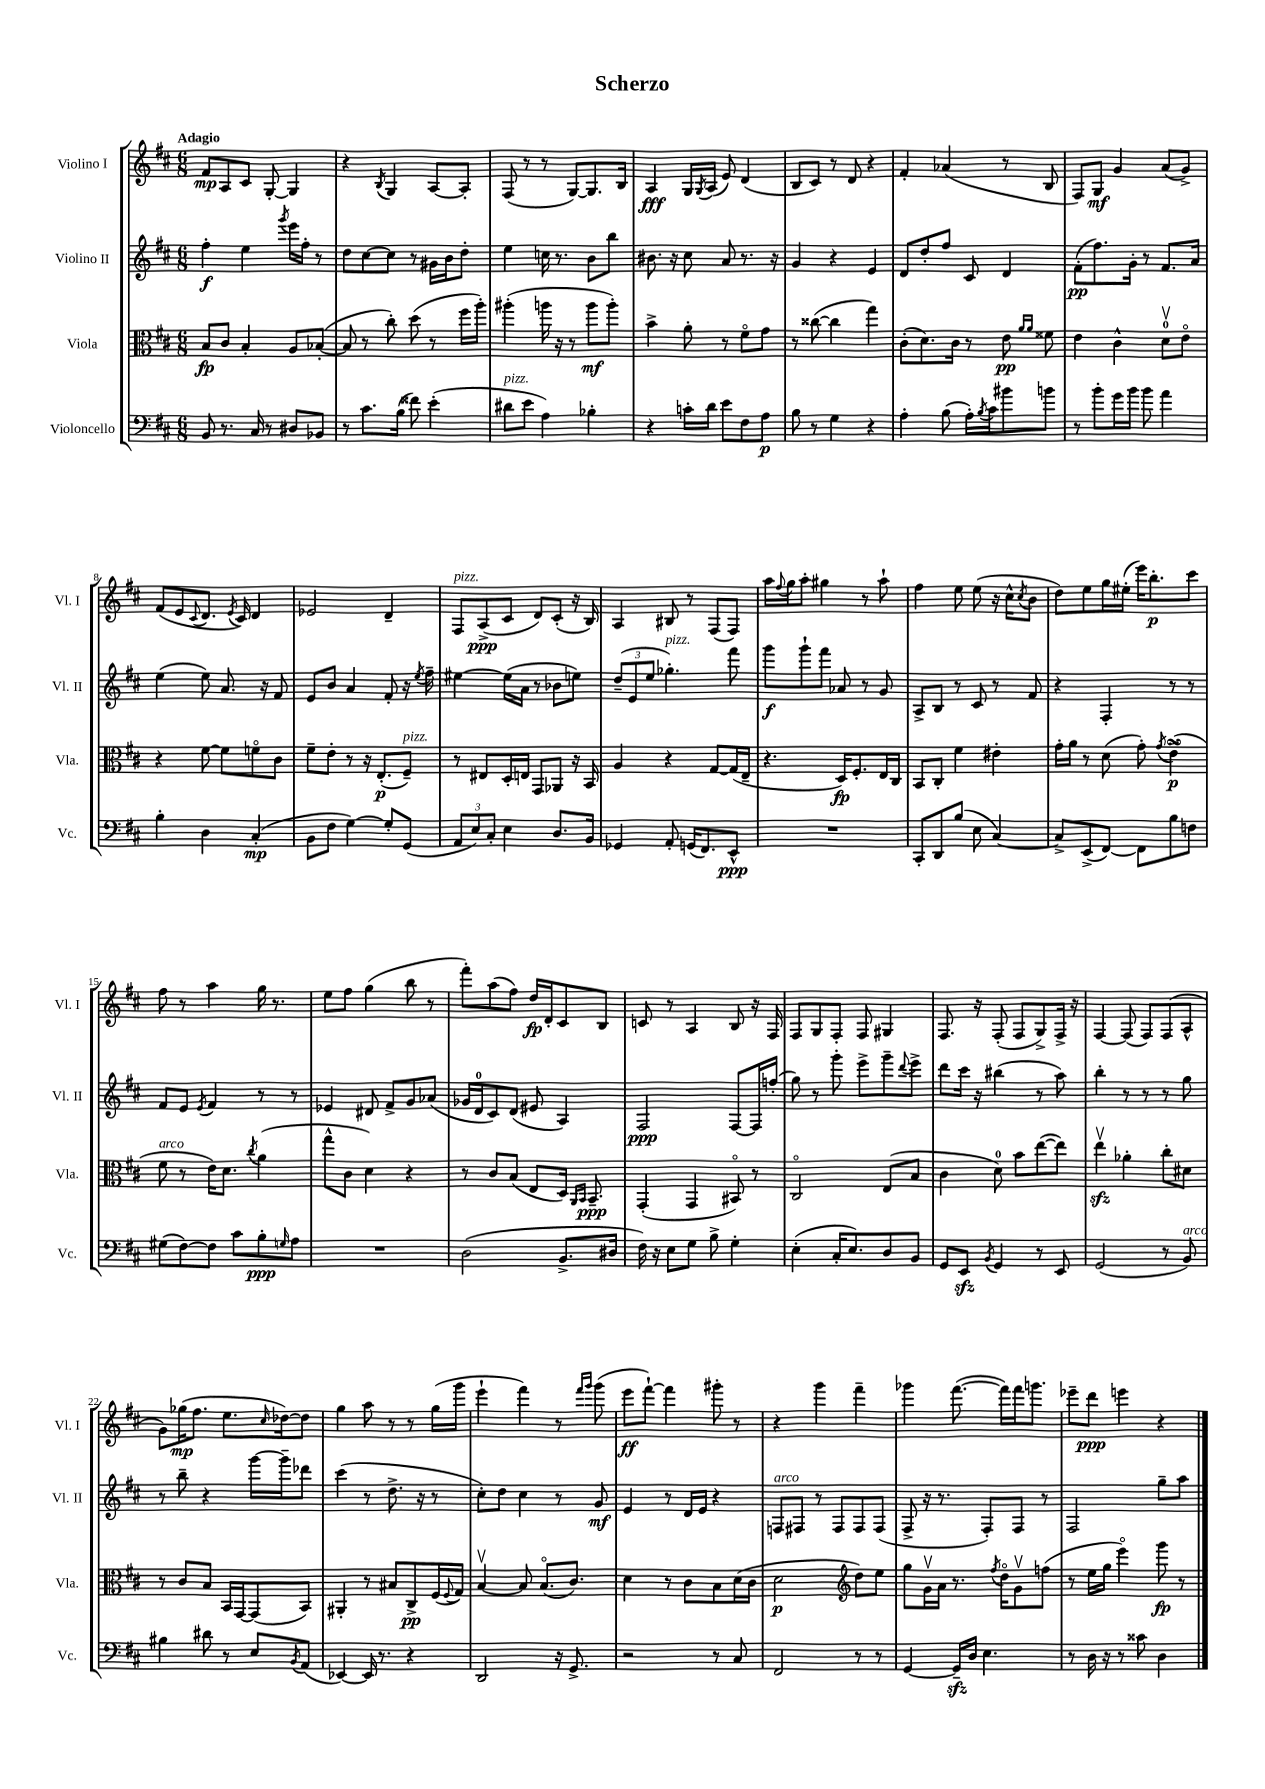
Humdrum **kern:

**kern	**kern	**kern	**kern
*staff4	*staff3	*staff2	*staff1
*clefF4	*clefC3	*clefG2	*clefG2
*k[f#c#]	*k[f#c#]	*k[f#c#]	*k[f#c#]
*M6/8	*M6/8	*M6/8	*M6/8
8BB	8B	4ff#'	8f#
8.r	8c#	.	8A
.	4B'	4ee	8c#
16C#	.	.	.
8r	.	.	[8G'
.	.	8qggg	.
8D#	8A	16eee	4G]
.	.	16ff#'	.
8BB-	([8B-'	8r	.
=	=	=	=
8r	8B-]	8dd	4r
8.c#	8r	[8cc#	.
.	.	.	8qB
.	8cc#')	8cc#]	4G
(16B	.	.	.
8f##)	(8dd	8r	.
(4e'	8r	16g#	[8A
.	.	16b	.
.	16ff#	8dd'	8A']
.	16aa')	.	.
=	=	=	=
8d#	(4aa#'	4ee	(8F#
8e	.	.	8r
4A)	16aa	16cc	8r
.	16r	8.r	.
.	8r	.	[8G)
4B-'	8aa	8b	8.G]
.	8aa')	8bb	.
.	.	.	16B
=	=	=	=
4r	4b^	8.b#	4A
.	.	16r	.
16c'	8a'	8cc#	16G
.	.	.	8qG
16d	.	.	(16A
8e	8r	8a	8e)
8F#	8f#o	8.r	(4d
8A	8g	.	.
.	.	16r	.
=	=	=	=
8B	8r	4g	8B
8r	([8cc##	.	8c#)
4G	4cc##]	4r	8r
.	.	.	8d
4r	4gg)	4e	4r
=	=	=	=
4A'	(8c#'	8d	4f#'
.	8.d)	8dd'	.
(8B	.	8ff#	(4a-
.	16c#	.	.
16A')	8r	8c#	.
8qB	.	.	.
16c#	.	.	.
8b#	8e	4d	8r
.	16qqa	.	.
.	16qqa	.	.
8b	8f##	.	8B
=	=	=	=
8r	4e	(8f#'	8F#)
8b'	.	8.ff#)	8G
16g	4c#^^	.	4g
16b	.	16g'	.
8b	.	8r	.
4a	8dv	8.f#	(8a
.	8eo	.	8g^)
.	.	16a	.
=	=	=	=
4B'	4r	(4ee	(8f#
.	.	.	8e
.	.	.	8qqc#
4D	[8f#	8ee)	8.d
.	8f#]	8.a	.
.	.	.	8qe
.	.	.	16c#)
(4C#'	8fo	.	4d
.	.	16r	.
.	8c#	8f#	.
=	=	=	=
8BB	8f#~	8e	2e-
8F#	8e'	8b	.
[4G)	8r	4a	.
.	16r	.	.
.	(8.E'	.	.
8G']	.	8f#'	4d~
(8GG	8F#~)	16r	.
.	.	8qee	.
.	.	16ff#~	.
=	=	=	=
12AA	8r	[4ee#	8F#
12E)	.	.	.
.	8E#	.	(8A^
12C#'	.	.	.
4E	16D'	(16ee#]	8c#
.	16E	16a	.
.	8GG	8r	8d)
8.D	8AA-	8b-	(8c#'
.	16r	8ee)	16r
16BB	16BB	.	16B)
=	=	=	=
4GG-	4A	(12dd~	4A
.	.	12e	.
.	.	12ee	.
8AA'	4r	4.gg-')	8B#
(16GG	.	.	8r
8.FF#)	.	.	.
.	[8G	.	(8F#
8EE^^	(16G]	8fff#	8F#)
.	16E~	.	.
=	=	=	=
2.r	4.r	8ggg	16aa
.	.	.	8qqff#
.	.	.	16gg
.	.	8ggg`	8aa'
.	.	8fff#	4gg#
.	16D)	8a-	.
.	8.F#'	.	.
.	.	8r	8r
.	16E	8g	8aa`
.	16C#	.	.
=	=	=	=
8CC#'	8BB	8A^	4ff#
8DD	8C#'	8B	.
(8B	4f#	8r	8ee
8E	.	8c#	(8ee
[4C#)	4e#'	8r	16r
.	.	.	16cc#^^
.	.	.	8qcc#
.	.	8f#	8b
=	=	=	=
8C#^]	16g'	4r	8dd)
.	16a	.	.
(8EE^	8r	.	8ee
[8FF#)	(8d	4F#'	16gg
.	.	.	(16ee#'
8FF#]	8g')	.	16eee)
.	.	.	8.bb'
.	8qg	.	.
8B	(4e^	8r	.
8F	.	8r	8ccc#
=	=	=	=
(8G#	8f#	8f#	8ff#
[8F#)	8r	8e	8r
.	.	8qe	.
8F#]	16e)	4f#	4aa
.	8.d	.	.
8c#	.	.	.
.	8qcc#	.	.
8B'	(4a	8r	16gg
.	.	.	8.r
16qqG	.	.	.
8A	.	8r	.
=	=	=	=
2.r	8gg^^	4e-	8ee
.	8c#	.	8ff#
.	4d)	8d#	(4gg
.	.	8f#^	.
.	4r	8g	8bb
.	.	(8a-	8r
=	=	=	=
(2D	8r	16g-	8fff#')
.	.	16d	.
.	8c#	8c#)	(8aa
.	(8B	(8d	8ff#)
.	8E	8e#	16dd
.	.	.	16d'
8.BB^	16D)	4A)	8c#
.	16qqAA	.	.
.	16qqBB	.	.
.	8.BB~	.	.
.	.	.	8B
16D#	.	.	.
=	=	=	=
16F#)	(4GG'	2F#	8c
16r	.	.	.
8E	.	.	8r
8G	4GG	.	4A
8B^	.	.	.
4G'	8BB#o)	[8F#	8B
.	8r	16F#]	16r
.	.	(16ff'	16F#
=	=	=	=
(4E'	2C#o	8gg)	8F#
.	.	8r	8G
16C#'	.	8ggg'	8F#'
8.E)	.	.	.
.	.	8eee^	8F#
8D	(8E	8ggg~	4G#
.	.	8qqddd	.
8BB	8B	8eee^	.
=	=	=	=
8GG	4c#	8ddd	8.F#
8EE	.	16ccc#	.
.	.	16r	16r
8qBB	.	.	.
4GG	8d)	(4bb#	(8F#'
.	8b	.	8F#
8r	([8ee	8r	8G^)
8EE	8ee])	8aa)	16F#^
.	.	.	16r
=	=	=	=
(2GG	4eev	4bb'	[4F#
.	4a-'	8r	(8F#]
.	.	8r	8F#)
8r	8cc#'	8r	(8F#
8BB)	8d#	8gg	8A^^
=	=	=	=
4B#	8r	8r	8g)
.	8c#	8bb~	(16gg-
.	.	.	8.ff#
8d#	8B	4r	.
8r	16BB	.	8.ee
.	[16GG	.	.
8E	(8GG]	[16ggg	.
.	.	.	16qqcc#
.	.	16ggg~]	[16dd-)
8qBB	.	.	.
(8AA	8BB)	8ddd-	8dd-]
=	=	=	=
[4EE-)	4AA#'	(4ccc#	4gg
16EE-]	8r	8r	8aa
8.r	.	.	.
.	8B#	8.dd^	8r
4r	8C#^	.	8r
.	.	16r	.
.	(16F#	8r	(16gg
.	8qqF#	.	.
.	16G)	.	16ggg
=	=	=	=
2DD	[4Bv	8cc#')	4eee`
.	.	8dd	.
.	8B]	4cc#	4fff#)
.	(8.Bo	.	.
16r	.	8r	8r
8.GG^	8.c#)	.	.
.	.	.	16qqfff#
.	.	.	16qqggg
.	.	8g	(8ggg
=	=	=	=
2r	4d	4e	8eee
.	.	.	[8fff#`)
.	8r	8r	4fff#]
.	8c#	16d	.
.	.	16e	.
8r	8B	4r	8ggg#'
8C#	(16d	.	8r
.	16c#	.	.
=	=	=	=
2FF#	2d	8F	4r
.	.	8F#	.
.	.	8r	4ggg
.	.	8F#	.
*	*clefG2	*	*
8r	8dd)	8F#	4fff#~
8r	8ee	(8F#	.
=	=	=	=
[4GG	8gg	8F#^	4ggg-
.	16gv	16r	.
.	16a	8.r	.
16GG~]	8.r	.	([8.fff#
16D	.	.	.
4.E	.	8F#')	.
.	8qff#	.	.
.	16ddo	.	16fff#])
.	8gv	8F#	16fff#
.	.	.	8.ggg
.	(8ff	8r	.
=	=	=	=
8r	8r	2F#	8eee-~
16D	16ee	.	8ddd
16r	16gg	.	.
8r	4eeeo)	.	4eee
8c##	.	.	.
4D	8ggg	8gg~	4r
.	8r	8aa	.
==	==	==	==
*-	*-	*-	*-
